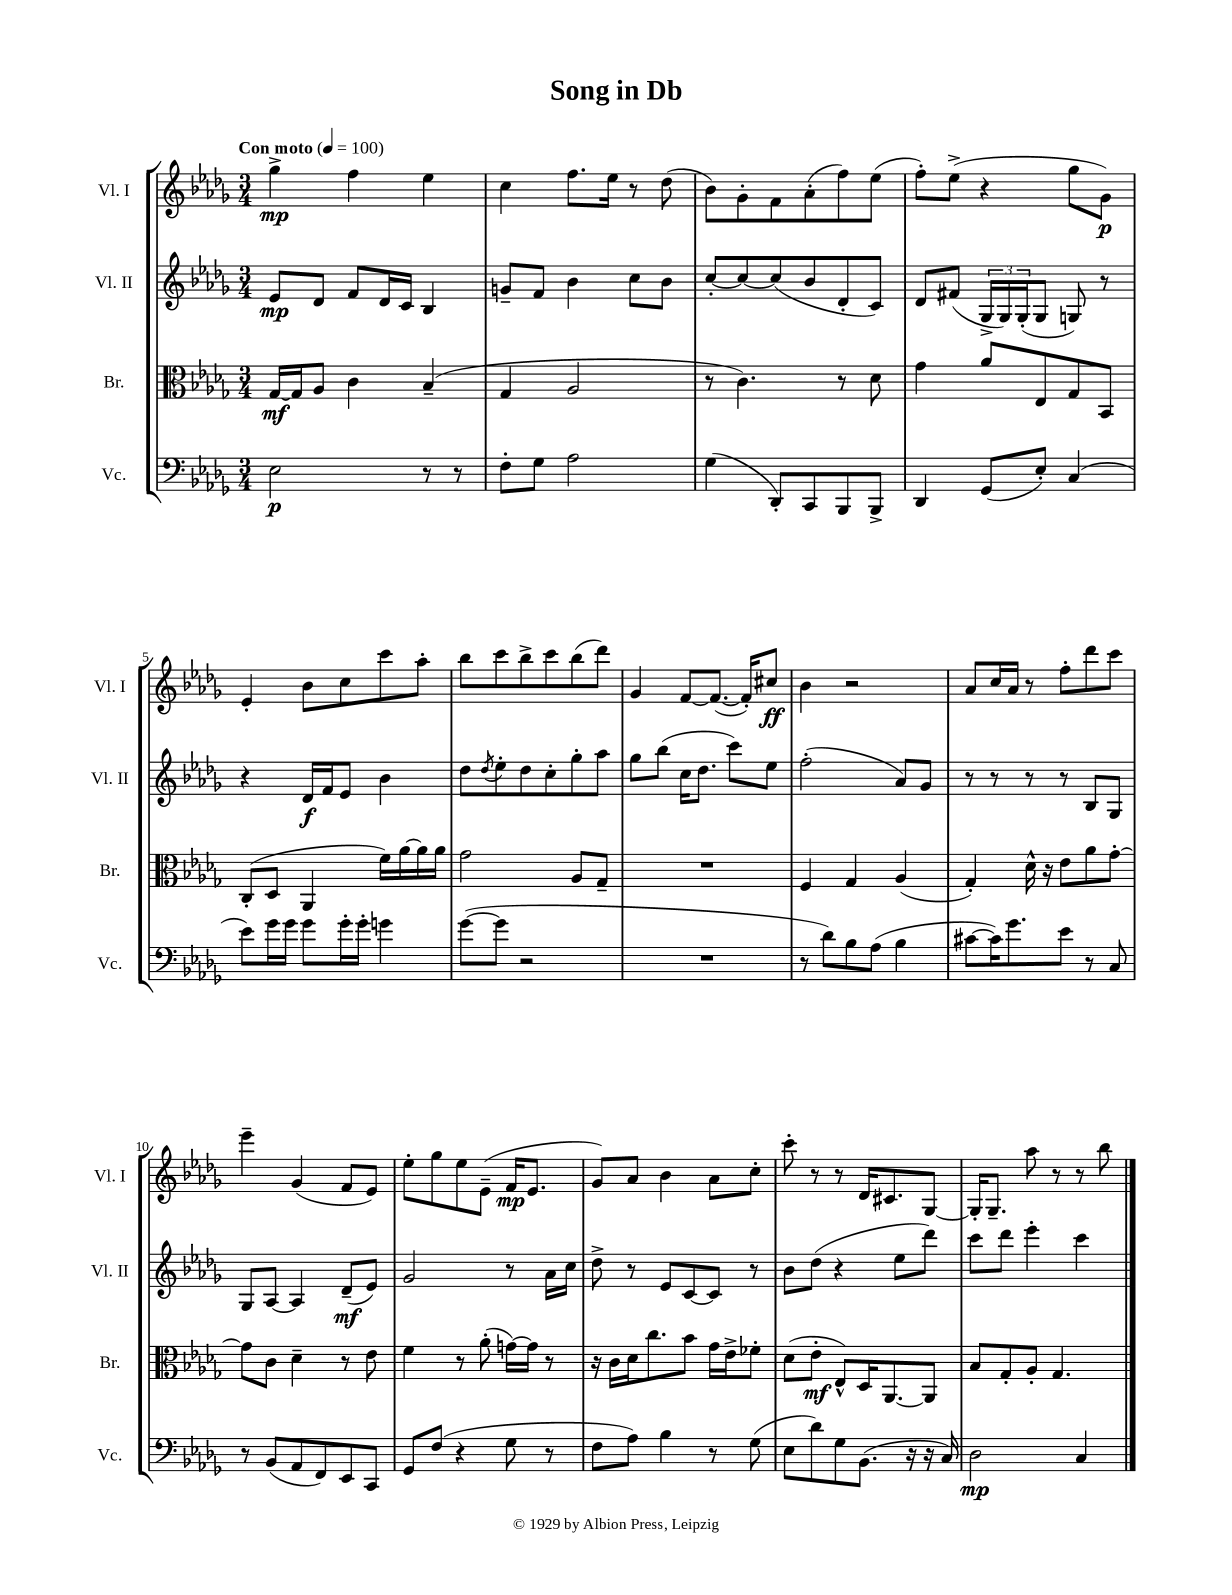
\header { title = "Song in Db" }
<<
\new StaffGroup <<
\new Staff = "s0" \with { instrumentName = "Vl. I" shortInstrumentName = "Vl. I" } {
    \clef treble \key des \major \numericTimeSignature \time 3/4 \tempo "Con moto" 4 = 100
    ges''4->\mp f''4 ees''4 |
    c''4 f''8. ees''16 r8 des''8( |
    bes'8) ges'8-. f'8 aes'8-.( f''8) ees''8( |
    f''8-.) ees''8->( r4 ges''8 ges'8\p) |
    ees'4-. bes'8 c''8 c'''8 aes''8-. |
    bes''8 c'''8 bes''8-> c'''8 bes''8( des'''8) |
    ges'4 f'8~ f'8.~( f'16-.) cis''8\ff |
    bes'4 r2 |
    aes'8 c''16 aes'16 r8 f''8-. des'''8 c'''8 |
    ees'''4-- ges'4( f'8 ees'8) |
    ees''8-. ges''8 ees''8 ees'8--( f'16\mp ees'8. |
    ges'8) aes'8 bes'4 aes'8 c''8-. |
    c'''8-. r8 r8 des'16 cis'8. ges8~ |
    ges16-. ges8.-- aes''8 r8 r8 bes''8 \bar "|." |
}
\new Staff = "s1" \with { instrumentName = "Vl. II" shortInstrumentName = "Vl. II" } {
    \clef treble \key des \major \numericTimeSignature \time 3/4
    ees'8\mp des'8 f'8 des'16 c'16 bes4 |
    g'8-- f'8 bes'4 c''8 bes'8 |
    c''8~-. c''8~ c''8( bes'8 des'8-. c'8) |
    des'8 fis'8( \tuplet 3/2 { ges16-> ges16) ges16-.( } ges8 g8) r8 |
    r4 des'16\f f'16 ees'8 bes'4 |
    des''8 \acciaccatura { des''8 } ees''8-. des''8 c''8-. ges''8-. aes''8 |
    ges''8 bes''8( c''16 des''8. c'''8) ees''8 |
    f''2-.( aes'8) ges'8 |
    r8 r8 r8 r8 bes8 ges8 |
    ges8 aes8~ aes4 des'8--\mf( ees'8) |
    ges'2 r8 aes'16 c''16 |
    des''8-> r8 ees'8 c'8~ c'8 r8 |
    bes'8 des''8( r4 ees''8 des'''8) |
    c'''8 des'''8 ees'''4-. c'''4 \bar "|." |
}
\new Staff = "s2" \with { instrumentName = "Br." shortInstrumentName = "Br." } {
    \clef alto \key des \major \numericTimeSignature \time 3/4
    ges16~\mf ges16 aes8 c'4 bes4--( |
    ges4 aes2 |
    r8 c'4.) r8 des'8 |
    ges'4 aes'8 ees8 ges8 bes,8 |
    c8-.( des8 aes,4 f'16) aes'16~ aes'16 aes'16 |
    ges'2 aes8 ges8-- |
    R2. |
    f4 ges4 aes4( |
    ges4-.) des'16-^ r16 ees'8 aes'8 ges'8~-. |
    ges'8 c'8 des'4-- r8 ees'8 |
    f'4 r8 aes'8-.( g'16~) g'16 r8 |
    r16 c'16 des'16 c''8. bes'8 ges'16 ees'16-> fes'8-. |
    des'8( ees'8-.\mf ees8-^) des16 aes,8.~ aes,8 |
    bes8 ges8-. aes8-. ges4. \bar "|." |
}
\new Staff = "s3" \with { instrumentName = "Vc." shortInstrumentName = "Vc." } {
    \clef bass \key des \major \numericTimeSignature \time 3/4
    ees2\p r8 r8 |
    f8-. ges8 aes2 |
    ges4( des,8-.) c,8 bes,,8 bes,,8-> |
    des,4 ges,8( ees8-.) c4( |
    ees'8) ges'16 ges'16 ges'8 ges'16-. ges'16-. g'4 |
    ges'8~( ges'8 r2 |
    R2. |
    r8 des'8) bes8 aes8( bes4 |
    cis'8~ cis'16) ges'8. ees'8 r8 c8 |
    r8 bes,8( aes,8 f,8) ees,8 c,8 |
    ges,8 f8( r4 ges8 r8 |
    f8 aes8) bes4 r8 ges8( |
    ees8 des'8) ges8 bes,8.( r16 r16 c16) |
    des2\mp c4 \bar "|." |
}
>>
>>
